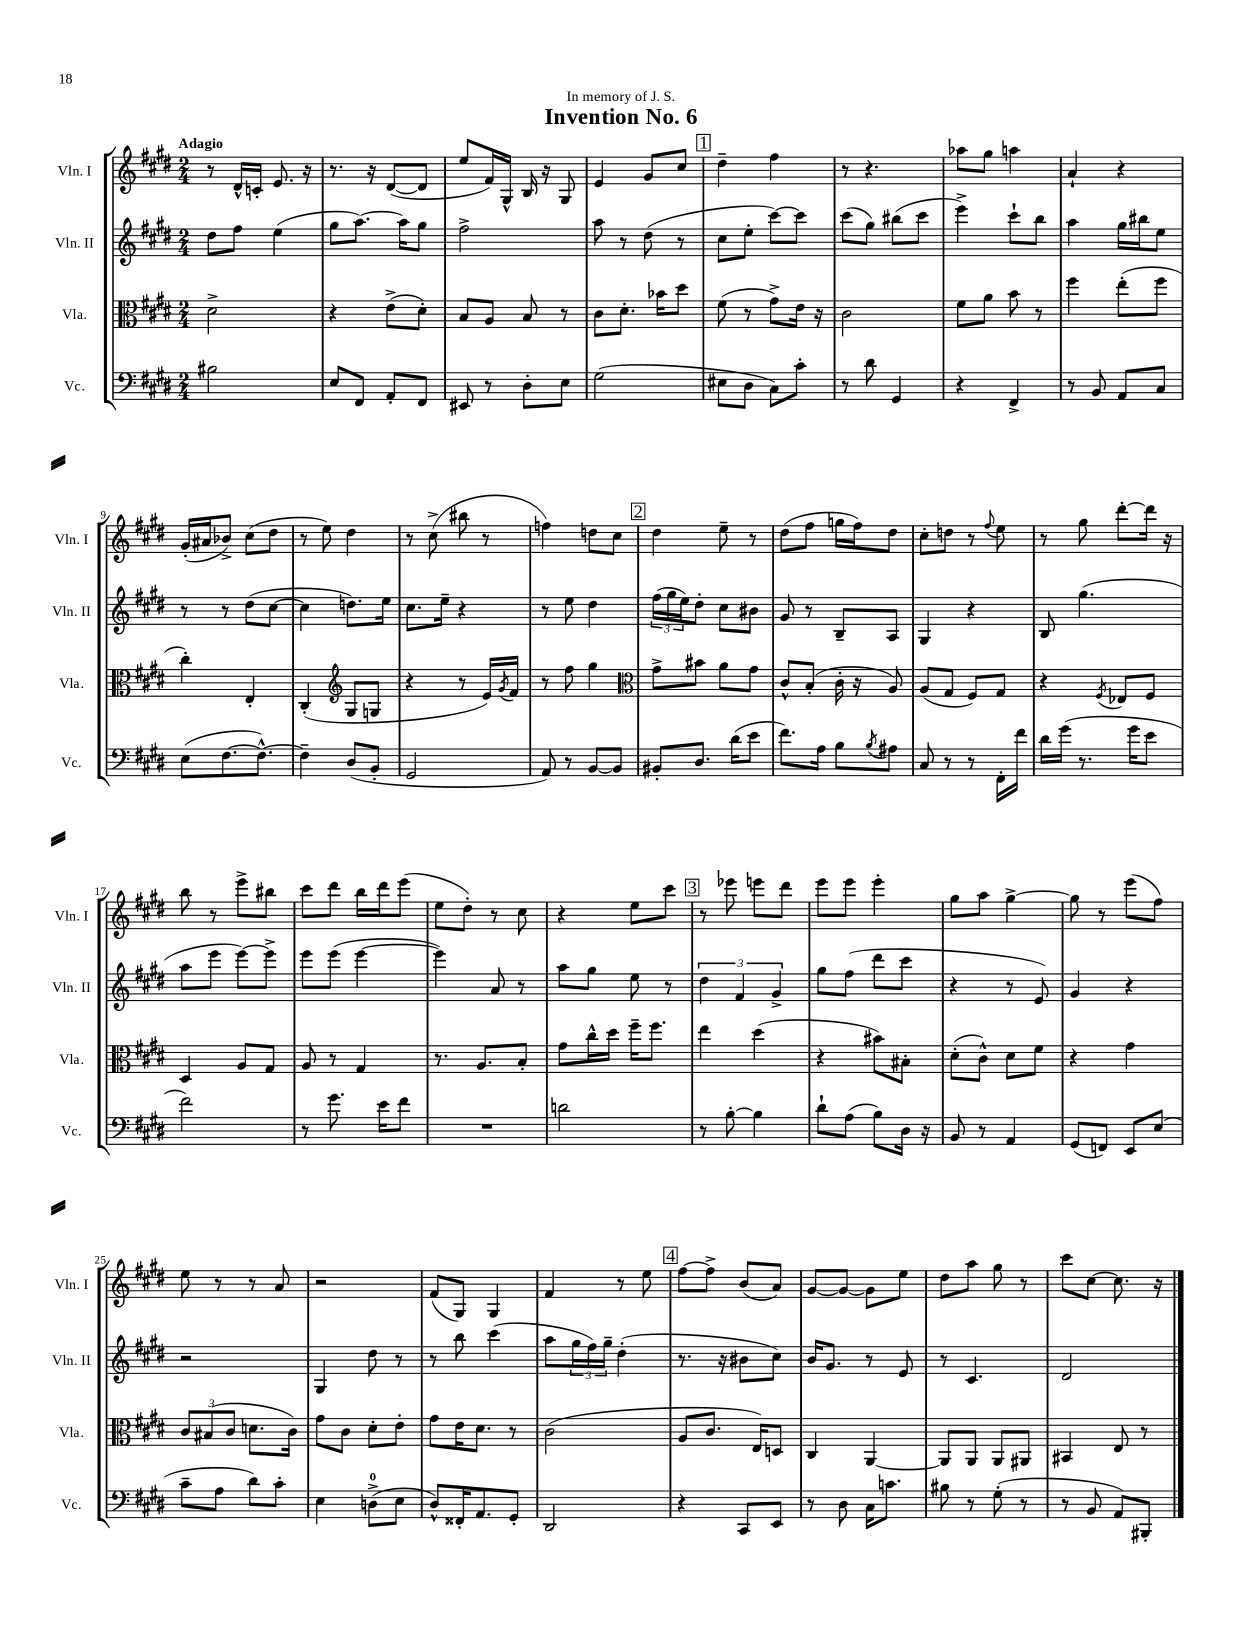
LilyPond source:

\header { title = "Invention No. 6" dedication = "In memory of J. S." }
<<
\new StaffGroup <<
\new Staff = "s0" \with { instrumentName = "Vln. I" shortInstrumentName = "Vln. I" } {
    \clef treble \key e \major \numericTimeSignature \time 2/4 \tempo "Adagio"
    r8 dis'16-^ c'16-. e'8. r16 |
    r8. r16 dis'8~( dis'8 |
    e''8 fis'16) gis16-^ b16 r16 gis8 |
    e'4 gis'8 cis''8 |
    \mark \markup { \box "1" } dis''4-- fis''4 |
    r8 r4. |
    aes''8 gis''8 a''4 |
    a'4-! r4 |
    gis'16-.( ais'16 bes'8->) cis''8( dis''8 |
    r8 e''8) dis''4 |
    r8 cis''8->( bis''8 r8 |
    f''4) d''8 cis''8 |
    \mark \markup { \box "2" } dis''4 e''8-- r8 |
    dis''8( fis''8 g''16 fis''16) dis''8 |
    cis''8-. d''8 r8 \appoggiatura { fis''8 } e''8 |
    r8 gis''8 dis'''8~-. dis'''16 r16 |
    b''8 r8 e'''8-> bis''8 |
    cis'''8 dis'''8 b''16 dis'''16 e'''8( |
    e''8 dis''8-.) r8 cis''8 |
    r4 e''8 cis'''8 |
    \mark \markup { \box "3" } r8 ees'''8 e'''8 dis'''8 |
    e'''8 e'''8 e'''4-. |
    gis''8 a''8 gis''4~-> |
    gis''8 r8 e'''8( fis''8) |
    e''8 r8 r8 a'8 |
    r2 |
    fis'8( gis8) gis4 |
    fis'4 r8 e''8 |
    \mark \markup { \box "4" } fis''8~ fis''8-> b'8( a'8) |
    gis'8~ gis'8~ gis'8 e''8 |
    dis''8 a''8 gis''8 r8 |
    cis'''8 cis''8~ cis''8. r16 \bar "|." |
}
\new Staff = "s1" \with { instrumentName = "Vln. II" shortInstrumentName = "Vln. II" } {
    \clef treble \key e \major \numericTimeSignature \time 2/4
    dis''8 fis''8 e''4( |
    gis''8 a''8.~) a''16 gis''8 |
    fis''2-> |
    a''8 r8 dis''8( r8 |
    \mark \markup { \box "1" } cis''8 e''8-. cis'''8~) cis'''8 |
    cis'''8( gis''8) bis''8( cis'''8 |
    e'''4->) cis'''8-! b''8 |
    a''4 gis''16 bis''16 e''8 |
    r8 r8 dis''8( cis''8~ |
    cis''4 d''8.) e''16 |
    cis''8. e''16-- r4 |
    r8 e''8 dis''4 |
    \mark \markup { \box "2" } \tuplet 3/2 { fis''16( gis''16 e''16) } dis''8-. cis''8 bis'8 |
    gis'8 r8 b8-- a8 |
    gis4 r4 |
    b8 gis''4.( |
    a''8 e'''8 e'''8~) e'''8-> |
    e'''8 e'''8( e'''4~ |
    e'''4) a'8 r8 |
    a''8 gis''8 e''8 r8 |
    \mark \markup { \box "3" } \tuplet 3/2 { dis''4 fis'4 gis'4-> } |
    gis''8 fis''8( dis'''8 cis'''8 |
    r4 r8 e'8) |
    gis'4 r4 |
    r2 |
    gis4 dis''8 r8 |
    r8 b''8 cis'''4( |
    a''8 \tuplet 3/2 { gis''16 fis''16) gis''16-- } dis''4-.( |
    \mark \markup { \box "4" } r8. r16 bis'8 cis''8) |
    b'16 gis'8. r8 e'8 |
    r8 cis'4. |
    dis'2 \bar "|." |
}
\new Staff = "s2" \with { instrumentName = "Vla." shortInstrumentName = "Vla." } {
    \clef alto \key e \major \numericTimeSignature \time 2/4
    dis'2-> |
    r4 e'8->( dis'8-.) |
    b8 a8 b8 r8 |
    cis'8 dis'8.-. bes'16 dis''8 |
    \mark \markup { \box "1" } fis'8( r8 gis'8->) e'16 r16 |
    cis'2 |
    fis'8 a'8 b'8 r8 |
    fis''4 e''8-.( fis''8 |
    cis''4-.) e4-. |
    cis4-.( \clef treble gis8 g8 |
    r4 r8 e'16) \acciaccatura { gis'8 } fis'16 |
    r8 fis''8 gis''4 |
    \mark \markup { \box "2" } \clef alto gis'8-> bis'8 a'8 gis'8 |
    cis'8-^ b8-.( cis'16-. r16 a8) |
    a8( gis8 fis8) gis8 |
    r4 \acciaccatura { fis8 } ees8 fis8 |
    dis4 a8 gis8 |
    a8 r8 gis4 |
    r8. a8. b8-. |
    gis'8 cis''16-^ dis''16 fis''16-- fis''8. |
    \mark \markup { \box "3" } e''4 dis''4( |
    r4 bis'8) bis8-. |
    dis'8-.( cis'8-^) dis'8 fis'8 |
    r4 gis'4 |
    \tuplet 3/2 { cis'8 bis8( cis'8 } d'8. cis'16) |
    gis'8 cis'8 dis'8-. e'8-. |
    gis'8 e'16 dis'8. r8 |
    cis'2( |
    \mark \markup { \box "4" } a8 cis'8. e16) d8 |
    cis4 a,4~ |
    a,8 a,8 a,8 ais,8 |
    bis,4 e8 r8 \bar "|." |
}
\new Staff = "s3" \with { instrumentName = "Vc." shortInstrumentName = "Vc." } {
    \clef bass \key e \major \numericTimeSignature \time 2/4
    bis2 |
    e8 fis,8 a,8-. fis,8 |
    eis,8 r8 dis8-. e8 |
    gis2( |
    \mark \markup { \box "1" } eis8 dis8 cis8) cis'8-. |
    r8 dis'8 gis,4 |
    r4 fis,4-> |
    r8 b,8 a,8 cis8 |
    e8( fis8.~ fis8.~-^) |
    fis4-- dis8( b,8-. |
    gis,2 |
    a,8) r8 b,8~ b,8 |
    \mark \markup { \box "2" } bis,8-. dis8. dis'16( e'8 |
    fis'8.) a16 b8 \acciaccatura { b8 } ais8 |
    cis8 r8 r8 fis,16-. fis'16 |
    dis'16 gis'16( r8. gis'16 e'8 |
    fis'2) |
    r8 gis'8. e'16 fis'8 |
    R2 |
    d'2 |
    \mark \markup { \box "3" } r8 b8~-. b4 |
    dis'8-! a8( b8) dis16 r16 |
    b,8 r8 a,4 |
    gis,8( f,8) e,8 e8( |
    cis'8-- a8 dis'8) cis'8-. |
    e4 d8-0->( e8 |
    dis8-^) fisis,16-. a,8. gis,8-. |
    dis,2 |
    \mark \markup { \box "4" } r4 cis,8 e,8 |
    r8 dis8 cis16 c'8. |
    bis8 r8 gis8-.( r8 |
    r8 b,8 a,8) bis,,8-. \bar "|." |
}
>>
>>
